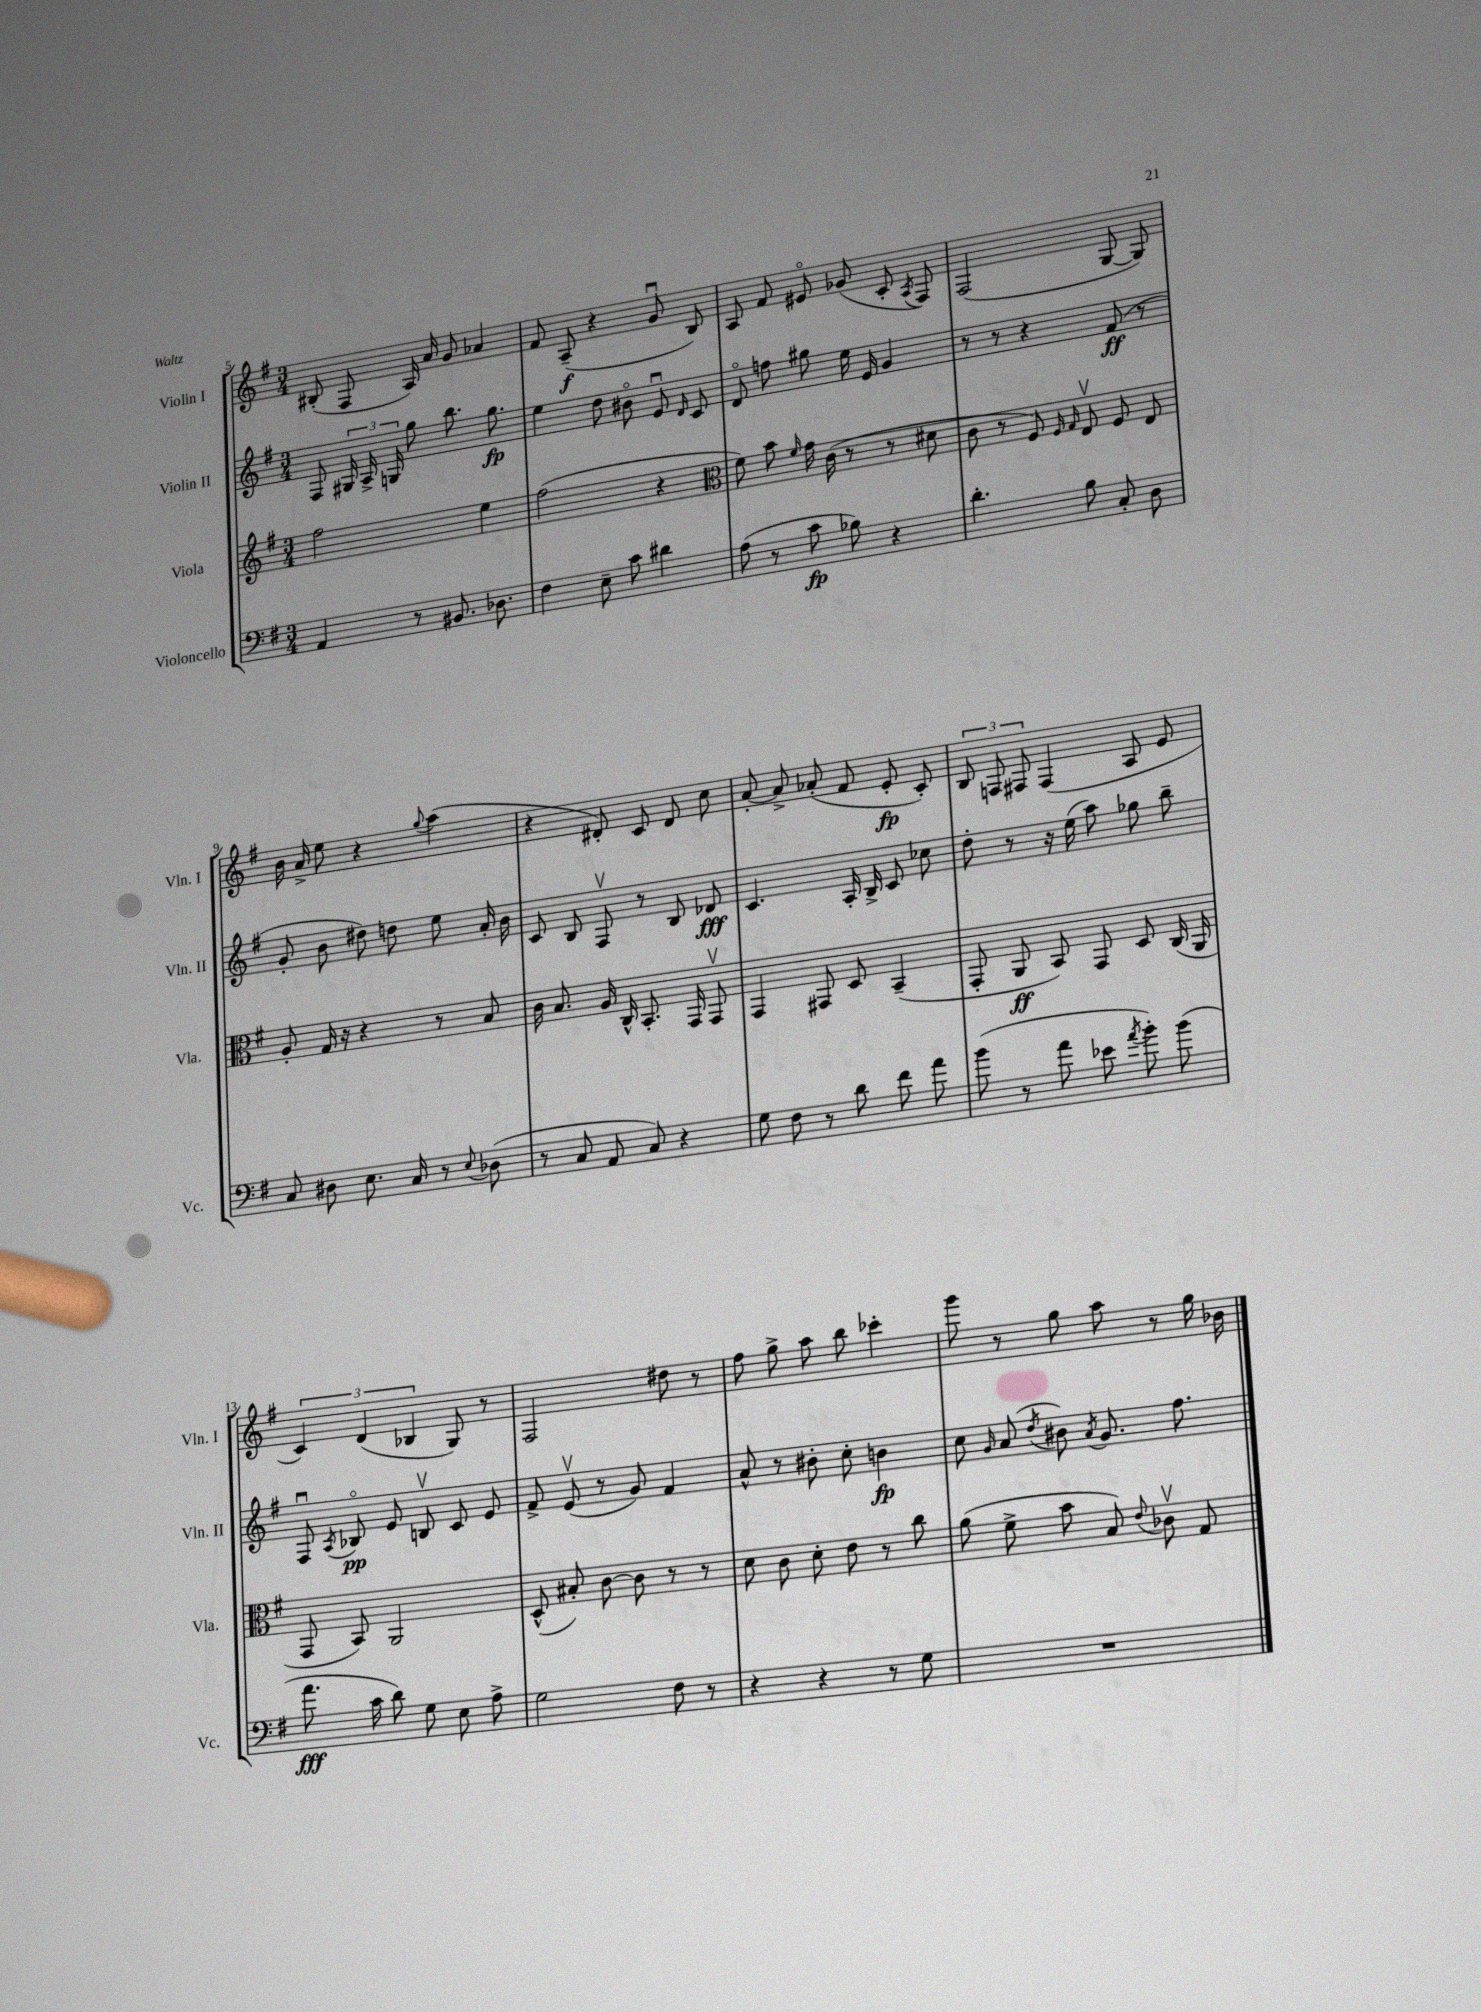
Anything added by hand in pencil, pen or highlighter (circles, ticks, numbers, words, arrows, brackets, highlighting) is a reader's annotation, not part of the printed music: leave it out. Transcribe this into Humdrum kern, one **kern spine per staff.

**kern	**dynam	**kern	**dynam	**kern	**dynam	**kern	**dynam
*part4	*part4	*part3	*part3	*part2	*part2	*part1	*part1
*staff4	*staff4	*staff3	*staff3	*staff2	*staff2	*staff1	*staff1
*I"Violoncello	*	*I"Viola	*	*I"Violin II	*	*I"Violin I	*
*I'Vc.	*	*I'Vla.	*	*I'Vln. II	*	*I'Vln. I	*
*clefF4	*	*clefG2	*	*clefG2	*	*clefG2	*
*k[f#]	*	*k[f#]	*	*k[f#]	*	*k[f#]	*
*M3/4	*	*M3/4	*	*M3/4	*	*M3/4	*
=5	=5	=5	=5	=5	=5	=5	=5
4AA/	.	2ff#\	.	8F#/	.	(8B#X'/	.
.	.	.	.	24G#X/	.	8F#/	.
.	.	.	.	24A^/	.	.	.
.	.	.	.	24Gn/	.	.	.
8r	.	.	.	8gg\	.	16A/)	.
.	.	.	.	.	.	16a/	.
8.BB#X/	.	.	.	8.bb\	.	8g/	.
.	.	4ee\	.	.	.	4a-X/	.
8.D-X\	.	.	.	8.gg\	fp	.	.
=6	=6	=6	=6	=6	=6	=6	=6
4F#\	.	(2ff#\	.	4ee\	.	8f#/	.
.	.	.	.	.	.	(8A~/	f
8E~\	.	.	.	8dd\	.	4r	.
8c\	.	.	.	8b#X\	.	.	.
4d#X\	.	4r	.	8eu/	.	8gu/	.
.	.	.	.	16qqd/	.	.	.
.	.	.	.	8c/	.	8B/)	.
=7	=7	=7	=7	=7	=7	=7	=7
*	*	*clefC3	*	*	*	*	*
(8A\	.	8f#\)	.	8d/	.	8A/	.
8r	.	8b\	.	8ffn\	.	8f#/	.
.	.	16qqf#/	.	.	.	.	.
8c\	fp	16g\	.	8gg#X\	.	8e#X/	.
.	.	(16c\	.	.	.	.	.
8B-X\)	.	8r	.	16ee\	.	(8g-X/	.
.	.	.	.	16e/	.	.	.
4r	.	8r	.	4g/	.	8c'/	.
.	.	.	.	.	.	8qA/	.
.	.	8d#X\	.	.	.	8F#/)	.
=8	=8	=8	=8	=8	=8	=8	=8
4.d'\	.	8c\	.	8r	.	(2F#/	.
.	.	8r	.	8r	.	.	.
.	.	8F#/)	.	4r	.	.	.
.	.	16qqF#/	.	.	.	.	.
.	.	16qqG/	.	.	.	.	.
8B\	.	8Ev/	.	.	.	.	.
8C'/	.	8F#/	.	(8f#/	ff	[8G/	.
8D\	.	8E/	.	8r	.	8G/])	.
!!LO:LB:g=z
=9	=9	=9	=9	=9	=9	=9	=9
8C/	.	8A'/	.	8g'/	.	16b\	.
.	.	.	.	.	.	16a^/	.
8D#X\	.	16G/	.	8b\	.	8ee\	.
.	.	16r	.	.	.	.	.
8.E\	.	4r	.	8dd#X\)	.	4r	.
.	.	.	.	8ddn\	.	.	.
16C/	.	.	.	.	.	.	.
.	.	.	.	.	.	8qqgg/	.
8r	.	8r	.	8ee\	.	(4aa\	.
8qqE/	.	.	.	.	.	.	.
(8D-X\	.	8B/	.	16a'/	.	.	.
.	.	.	.	16b\	.	.	.
=10	=10	=10	=10	=10	=10	=10	=10
8r	.	16c\	.	8c/	.	4r	.
.	.	8.B/	.	.	.	.	.
8C/	.	.	.	8B/	.	.	.
8AA/	.	16A/	.	8F#v/	.	8d#X'/)	.
.	.	16C^^/	.	.	.	.	.
8C/)	.	8.BB'/	.	8r	.	8c/	.
4r	.	.	.	8B/	.	8d#/	.
.	.	16GG/	.	.	.	.	.
.	.	8GGv/	.	8d-X/	fff	8cc\	.
=11	=11	=11	=11	=11	=11	=11	=11
8G\	.	4GG/	.	4.c/	.	[8a'/	.
8F#\	.	.	.	.	.	8a^/]	.
8r	.	8GG#X/	.	.	.	(8a-X'/	.
8d\	.	8D/	.	16A'/	.	8f#/	.
.	.	.	.	16B^/	.	.	.
8f#\	.	(4BB~/	.	8c/	.	8e'/	fp
8a\	.	.	.	8cc-X\	.	8c'/)	.
=12	=12	=12	=12	=12	=12	=12	=12
(8b\	.	8GG'/	.	8dd'\	.	12B/	.
.	.	.	.	.	.	12Fn/	.
8r	.	8AA/	ff	8r	.	.	.
.	.	.	.	.	.	12F#X/	.
8a\	.	8BB/)	.	16r	.	(4F#/	.
.	.	.	.	(16ee\	.	.	.
8e-X\	.	8GG/	.	8aa\)	.	.	.
8qa/	.	.	.	.	.	.	.
8b'\)	.	8D/	.	8gg-X\	.	8A/	.
(8b\	.	(16C/	.	8bb~\	.	8e/	.
.	.	16AA/	.	.	.	.	.
!!LO:LB:g=z
=13	=13	=13	=13	=13	=13	=13	=13
8.a\	fff	8GG/	.	8F#u/	.	6c/)	.
.	.	.	.	8qA/	.	.	.
.	.	8BB/)	.	8B-X/	pp	.	.
.	.	.	.	.	.	(6d/	.
16c\	.	.	.	.	.	.	.
8d\)	.	2AA/	.	8e/	.	.	.
.	.	.	.	.	.	6B-X/	.
8G\	.	.	.	8Bnv/	.	.	.
8E\	.	.	.	8c/	.	8G/)	.
8A^\	.	.	.	8e/	.	8r	.
=14	=14	=14	=14	=14	=14	=14	=14
2G\	.	(8D^^/	.	8f#^/	.	2F#/	.
.	.	8B#X'/)	.	(8ev/	.	.	.
.	.	[8c\	.	8r	.	.	.
.	.	8c\]	.	8g/)	.	.	.
8F#\	.	8r	.	4f#/	.	8dd#X\	.
8r	.	8r	.	.	.	8r	.
=15	=15	=15	=15	=15	=15	=15	=15
4r	.	8d\	.	8a^^/	.	8ff#\	.
.	.	8c\	.	8r	.	8gg^\	.
4r	.	8d'\	.	8b#X'\	.	8aa\	.
.	.	8e\	.	8cc'\	.	8bb\	.
8r	.	8r	.	4bn\	fp	4ccc-X'\	.
8G\	.	8cc\	.	.	.	.	.
=16	=16	=16	=16	=16	=16	=16	=16
2.r	.	(8a\	.	8cc\	.	8ggg\	.
.	.	.	.	16qqg/	.	.	.
.	.	8f#^\	.	(8a/	.	8r	.
.	.	.	.	8qdd/	.	.	.
.	.	8b\	.	8b#X\)	.	8gg\	.
.	.	.	.	8qa/	.	.	.
.	.	8B/)	.	8.g/	.	8aa\	.
.	.	8qqe/	.	.	.	.	.
.	.	8c-Xv\	.	.	.	8r	.
.	.	.	.	8.ff#\	.	.	.
.	.	8G/	.	.	.	16gg\	.
.	.	.	.	.	.	16b-X\	.
==	==	==	==	==	==	==	==
*-	*-	*-	*-	*-	*-	*-	*-
